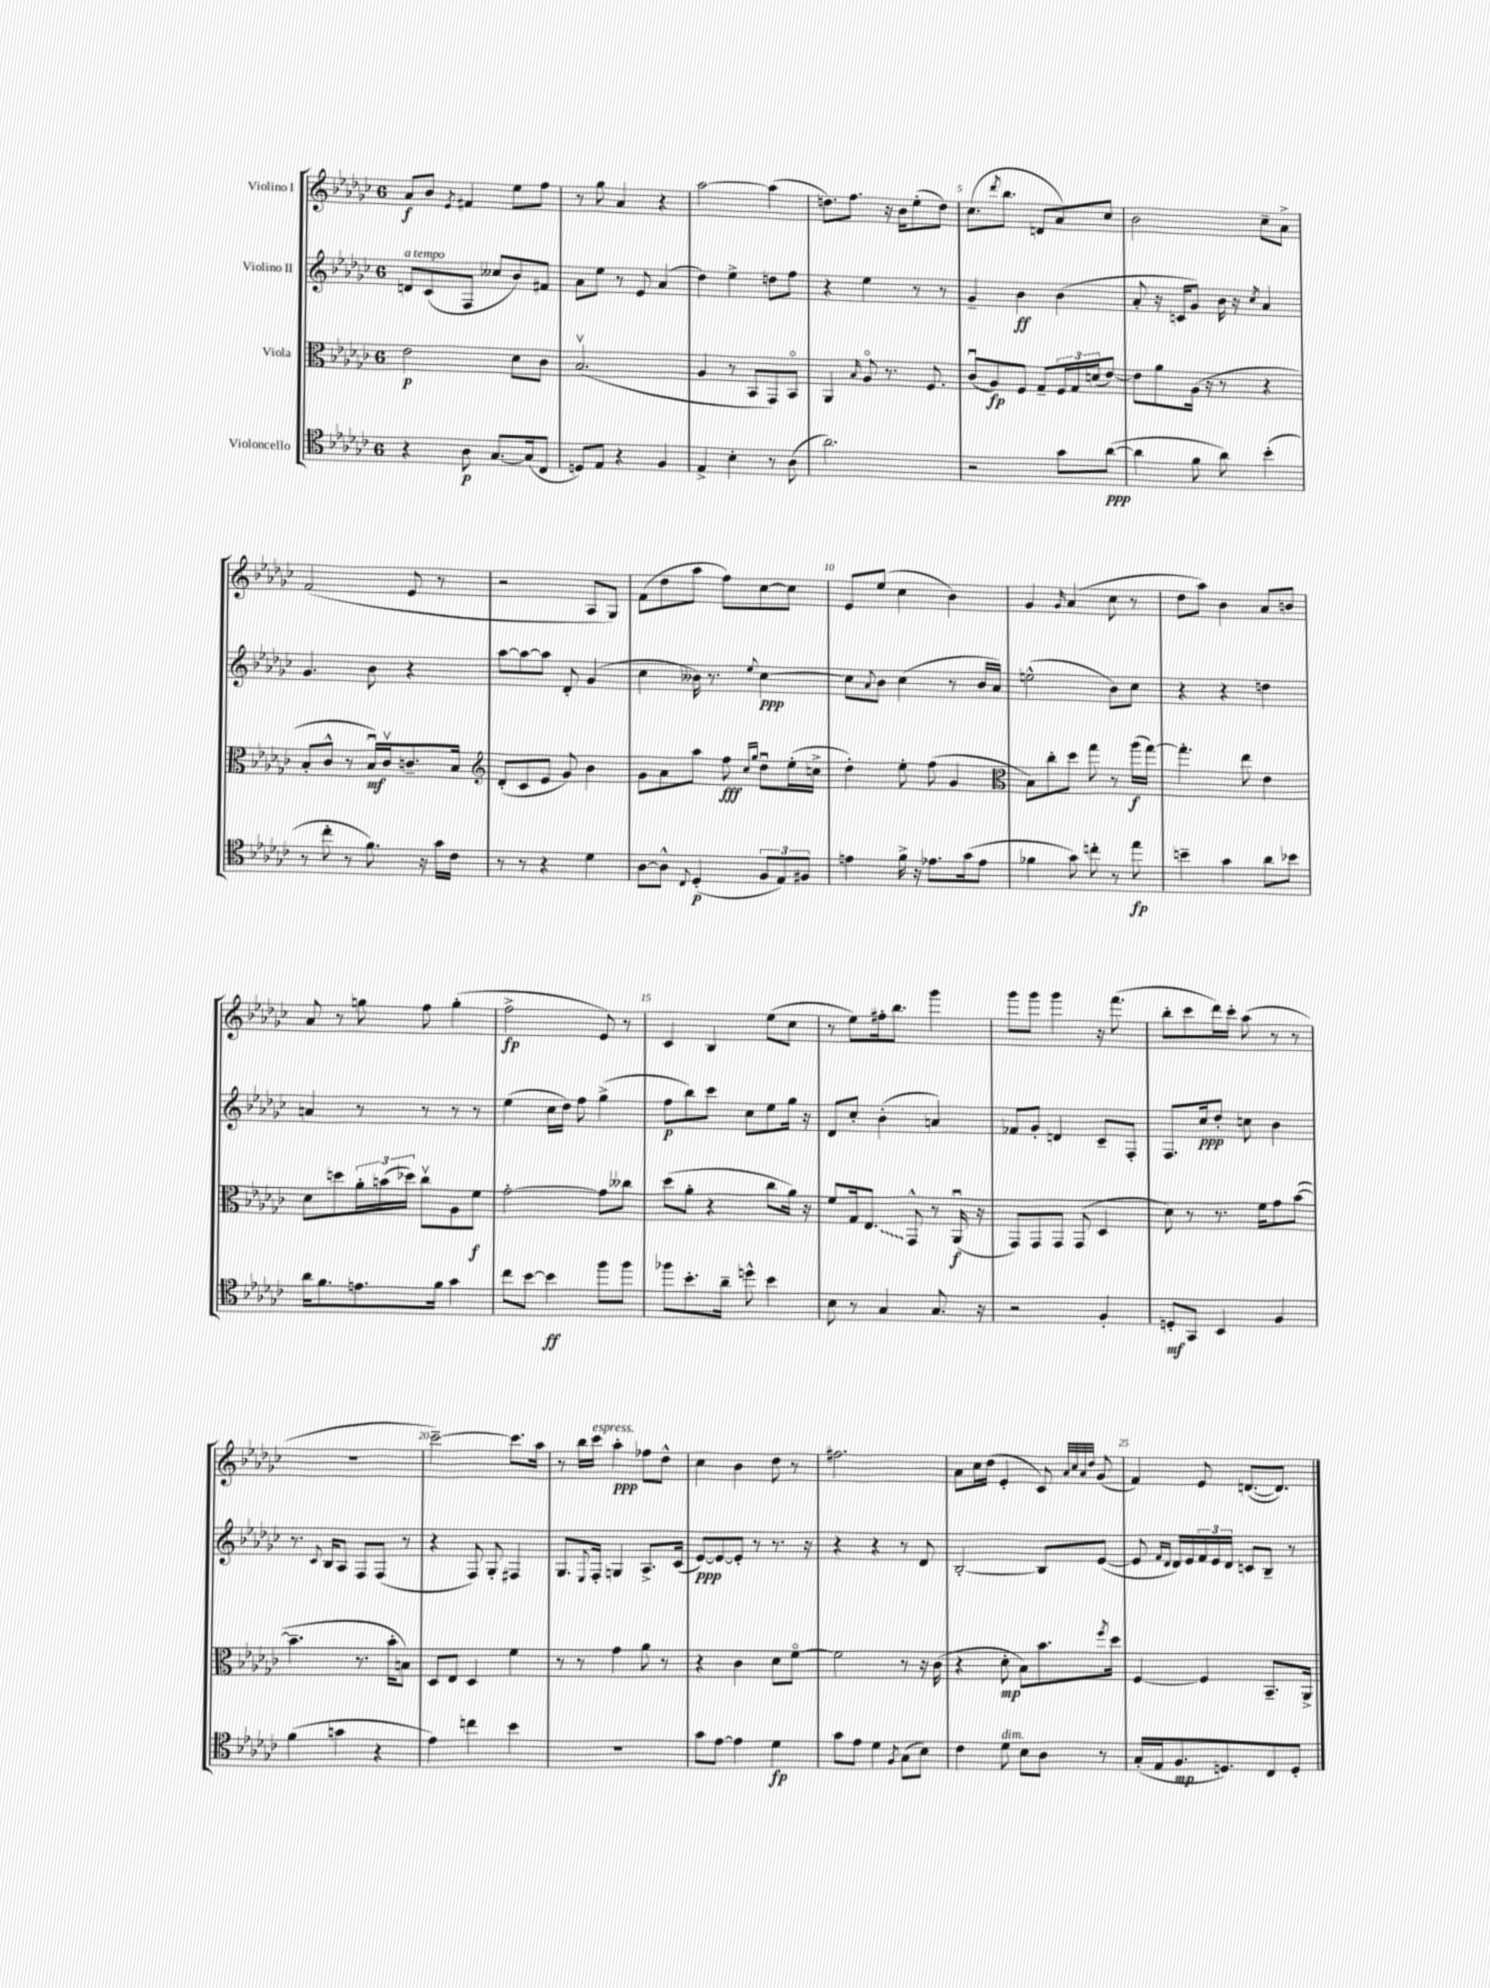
<<
\new StaffGroup <<
\new Staff = "s0" \with { instrumentName = "Violino I" } {
    \clef treble \key ges \major \once \override Staff.TimeSignature.style = #'single-digit \time 6/8
    aes'8\f bes'8 \acciaccatura { ees'8 } fis'4 ees''8 f''8 |
    r8 ges''8 aes'4 r4 |
    aes''2~ aes''4( |
    d''8.) f''8. r16 bes'16 ees''8-.( d''8) |
    ces''8.( \acciaccatura { des'''8 } bes''8. d'8 aes'8) ces''8 |
    bes'2 ces''8-- aes'8-> |
    f'2( ees'8 r8 |
    r2 aes8 ges8) |
    f'8( des''8 aes''8 f''8) ces''8~ ces''8 |
    ees'8 ees''8( ces''4 bes'4) |
    ges'4 \grace { ges'16 } aes'4( ces''8 r8 |
    des''8 aes''8) bes'4 aes'8 b'8 |
    aes'8 r8 g''8 f''8 g''4-.( |
    f''2->\fp ees'8) r8 |
    ces'4 bes4 ees''8( ces''8 |
    r8 ees''8) fis''16-. bes''8. ges'''4 |
    ges'''8 ges'''8 ges'''4 r16 f'''8.( |
    bes''8-. ces'''8 des'''16) ces'''16-. aes''8( r8 r8 |
    R2. |
    ces'''2~--) ces'''8. aes''16 |
    r8 bes''16 ces'''16^\markup { \italic "espress." } aes''4-.\ppp fes''8 des''8-^ |
    ces''4 bes'4 des''8 r8 |
    fis''2. |
    aes'8 ces''16 des''16( ees'4-. ces'8) \grace { aes'32 ces''32 aes'32 des''32 } ges'8( |
    f'4) ees'8 d'8.~( d'8.) \bar "|." |
}
\new Staff = "s1" \with { instrumentName = "Violino II" } {
    \clef treble \key ges \major \once \override Staff.TimeSignature.style = #'single-digit \time 6/8
    d'8^\markup { \italic "a tempo" } ces'8( f8 ceses''8 bes'8) fis'8 |
    aes'8 ees''8 r8 ees'8 aes'4( |
    des''4) ees''4-> d''8 f''8 |
    r4 ees''4 r8 r8 |
    ges'4-- bes'4\ff bes'4( |
    aes'8-. r16 c'16 ges'8) bes'16 r16 \acciaccatura { ces''8 } aes'4 |
    ges'4. bes'8 r4 |
    aes''8~ aes''8~ aes''8 des'8-. ges'4( |
    ces''4 beses'16) r8. \appoggiatura { ees''8 } ces''4~\ppp |
    ces''8 \appoggiatura { aes'8 } bes'8 ces''4( r8 bes'16 aes'16) |
    e''2-^( bes'8) ces''8 |
    r4 r4 d''4 |
    a'4 r8 r8 r8 r8 |
    ees''4( ces''16 des''16) f''8 ges''4->( |
    f''8\p bes''8) ces'''8 ces''8 ees''8 ges''16 r16 |
    des'8 ces''8-. bes'4-.( a'4) |
    fes'8 ges'8-. d'4 ces'8-- f8-. |
    f8. ces''16\ppp des''8-. c''8 bes'4 |
    r8. \appoggiatura { ces'8 } bes16 aes8 f8 f8( r8 |
    r4 f8) ges8-. fis4 |
    ges8. \appoggiatura { ees8 } f16-. g4 aes8.-> ces'16( |
    ees'8~\ppp) ees'8~ ees'8-. r8 r8. r16 |
    r4 r4 r8 des'8 |
    bes2~-. bes8 ees'8~( |
    ees'8 \grace { f'16 des'16 } des'16) ees'16 \tuplet 3/2 { f'16 ees'16 des'16 } c'8 bes8-- r8 \bar "|." |
}
\new Staff = "s2" \with { instrumentName = "Viola" } {
    \clef alto \key ges \major \once \override Staff.TimeSignature.style = #'single-digit \time 6/8
    ees'2\p des'8 ces'8 |
    bes2.\upbow( |
    aes4 r8 bes,8 ges,8) bes,8\flageolet |
    aes,4 \grace { bes16 } aes8\flageolet r8. f8. |
    ces'8\downbow( aes8\fp) f8 ges8-- \tuplet 3/2 { f16 ges16 d'16( } ees'8~) |
    ees'8 aes'8 aes16( r16 r8 r4 |
    bes8-. ces'8-^ r8 bes16\downbow\mf) ces'16\upbow c'8.-- bes16 |
    \clef treble des'8-.( ces'8 ees'8 ges'8) bes'4 |
    ges'8 aes'8 aes''8 f''8\fff \grace { ces''16 ges''16 } des''8\downbow ees''16-.( c''16-> |
    des''4-.) ees''8-. f''8( ges'4 |
    \clef alto bes8) ces''8-. des''8 ges''8 r8 aes''16\f( ges''16~) |
    ges''4.-. ees''8 ees'4 |
    des'8 d''8 \tuplet 3/2 { aes'16-. b'16( des''16) } ces''8\upbow aes8 f'8\f |
    ges'2~-. ges'8 ceses''8 |
    des''8( aes'8-. r4 ces''8 aes'16) r16 |
    f'8 ges16 \once \override Glissando.style = #'zigzag ees8.\glissando ges,8-^ r8 aes,16\downbow\f( r16 |
    ges,8) ges,8 ges,8 ges,8( des4 |
    des'8) r8 r8. f'16 ges'8 bes'8~( |
    bes'4.-- r8. bes'16-. b8) |
    des8 ees8 des4 f'4 |
    r8 r8 ges'4 aes'8 r8 |
    r4 ces'4 des'8 f'8~\flageolet |
    f'2 r8 r16 ces'16( |
    r4 des'8-.\mp bes8) bes'8. \acciaccatura { f''8 } des''16 |
    f4~ f4 bes,8.-- aes,16-> \bar "|." |
}
\new Staff = "s3" \with { instrumentName = "Violoncello" } {
    \clef tenor \key ges \major \once \override Staff.TimeSignature.style = #'single-digit \time 6/8
    r4 aes8\p ges8.~ ges16( ces8 |
    d8) ees8 r4 f4 |
    ees4-> bes4-. r8 aes8( |
    aes'2.) |
    r2 ges'8 aes'8~\ppp( |
    aes'4 f'8 aes'8) bes'4-.( |
    r8 ces''8-. r8 f'8.) r16 ges'16 ces'16 |
    r8 r8 r4 des'4 |
    aes8~ aes8-^ \appoggiatura { ces8 } des4-.\p( \tuplet 3/2 { f8 ees8) fis8 } |
    e'4 f'16-> r16 ees'8. ges'16( ees'8 |
    fes'4 ges'8) c''8-. r8 ees''8\fp |
    b'4-- ges'4 aes'8 bes'8 |
    aes'16 f'8. e'8. f'16 ges'4 |
    ces''8 bes'8~ bes'4\ff f''8 f''8 |
    fes''8 bes'8.-. aes'16-- d''8-^ bes'4 |
    bes8 r8 ges4 ges8. r16 |
    r2 f4-. |
    d8-.\mf ges,8 bes,4 f4 |
    f'4( g'4 r4 |
    ees'4) c''4 bes'4 |
    R2. |
    ges'8 ees'8~ ees'4 des'4\fp |
    ges'8 ees'8 des'4 \acciaccatura { f8 } ges8( bes8) |
    ces'4 des'8^\markup { \italic "dim." } bes8 aes8 r8 |
    ges16-.( ees16 f8.\mp d8.) ces8 d8-. \bar "|." |
}
>>
>>
\layout { \context { \Score \override BarNumber.break-visibility = ##(#f #t #t) barNumberVisibility = #(every-nth-bar-number-visible 5) } }
